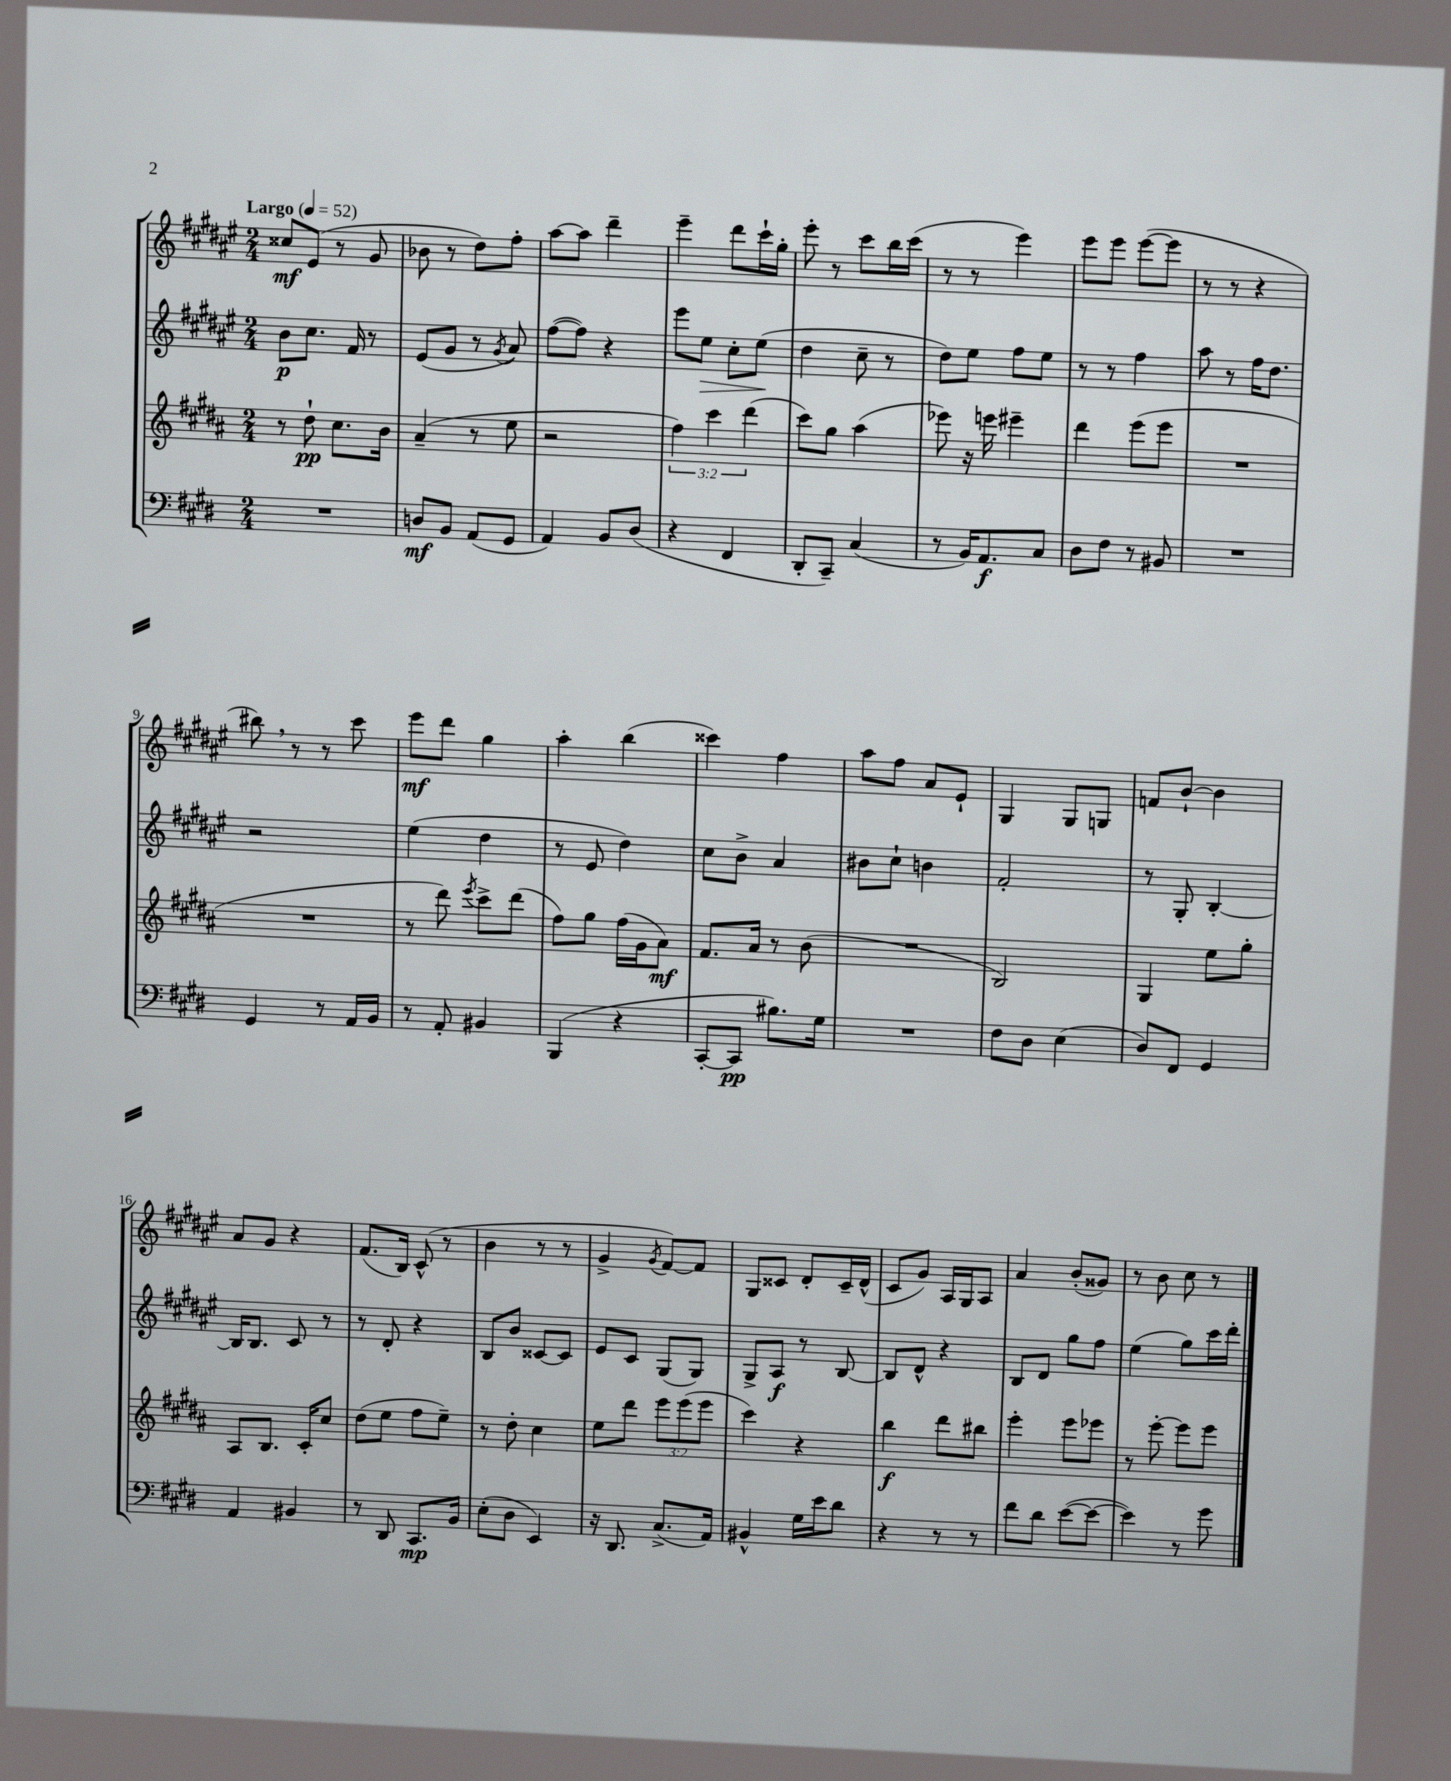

**kern	**kern	**kern	**kern
*staff4	*staff3	*staff2	*staff1
*clefF4	*clefG2	*clefG2	*clefG2
*k[f#c#g#d#]	*k[f#c#g#d#a#]	*k[f#c#g#d#a#e#]	*k[f#c#g#d#a#e#]
*M2/4	*M2/4	*M2/4	*M2/4
*MM52	*MM52	*MM52	*MM52
2r	8r	8b\L	8cc##/L
.	8dd#`\	8.cc#\J	(8e#/J
.	8.cc#\L	.	8r
.	.	16f#/	.
.	.	8r	8g#/
.	16b\Jk	.	.
=	=	=	=
8D/L	(4a#~/	(8e#/L	8b-\
8BB/J	.	8g#/J	8r
(8AA/L	8r	8r	8dd#\L)
.	.	8qg#/	.
8GG#/J	8ee\	8a#/)	8ff#'\J
=	=	=	=
4AA/)	2r	([8ff#\L	[8aa#\L
.	.	8ff#\]J)	8aa#\]J
8BB/L	.	4r	4ddd#~\
(8D#/J	.	.	.
=	=	=	=
4r	6ff#\)	8eee#\L	4eee#~\
.	.	8ee#\J	.
.	6ccc#\	.	.
4FF#/	.	8cc#'\L	8ddd#\L
.	(6ddd#\	.	.
.	.	(8ee#\J	16ccc#`\L
.	.	.	16gg#'\JJ
=	=	=	=
8DD#'/L	8ccc#\L)	4dd#\	8eee#'\
8CC#~/J)	8gg#\J	.	8r
(4C#/	(4aa#\	8cc#~\	8ccc#\L
.	.	8r	16bb\L
.	.	.	(16ccc#\JJ
=	=	=	=
8r	8eee-\)	8dd#\L)	8r
16BB/LK)	16r	8ee#\J	8r
8.AA/	16eee\	.	.
.	4eee#~\	8ff#\L	4eee#\)
8C#/J	.	8ee#\J	.
=	=	=	=
8D#\L	4ddd#\	8r	8eee#\L
8F#\J	.	8r	8eee#\J
8r	(8eee\L	4ff#\	([8eee#\L
8BB#/	8eee\J	.	8eee#\]J
=	=	=	=
2r	2r	8aa#\	8r
.	.	8r	8r
.	.	16ff#\LK	4r
.	.	8.dd#\J	.
=	=	=	=
4GG#/	2r	2r	8bb#\)
.	.	.	8r
8r	.	.	8r
16AA/LL	.	.	8ccc#\
16BB/JJ	.	.	.
=	=	=	=
8r	8r	(4ee#\	8eee#\L
8AA'/	8ddd#\)	.	8ddd#\J
.	8qeee/	.	.
4BB#/	8ccc#^\L	4dd#\	4gg#\
.	(8ddd#\J	.	.
=	=	=	=
(4BBB/	8ff#\L)	8r	4aa#'\
.	8gg#\J	8e#/	.
4r	(16ff#\LL	4dd#\)	(4bb\
.	16g#\J	.	.
.	8a#\J)	.	.
=	=	=	=
[8CC#'/L	8.f#/L	8cc#\L	4ccc##\)
8CC#/]J	.	8b^\J	.
.	16a#/Jk	.	.
8.B#\L)	8r	4a#/	4ff#\
.	(8b\	.	.
16G#\Jk	.	.	.
=	=	=	=
2r	2r	8b#\L	8aa#\L
.	.	8cc#`\J	8ff#\J
.	.	4b\	8a#/L
.	.	.	8e#`/J
=	=	=	=
8F#\L	2B/)	2f#'/	4G#/
8D#\J	.	.	.
(4E\	.	.	8G#/L
.	.	.	8G/J
=	=	=	=
8D#/L)	4G#/	8r	8f/L
8FF#/J	.	8G#'/	[8b`/J
4GG#/	8ee\L	[4B'/	4b\]
.	8gg#'\J	.	.
=	=	=	=
4AA/	8A#/L	16B/]LK	8a#/L
.	.	8.B/J	.
.	8.B/J	.	8g#/J
4BB#/	.	8c#/	4r
.	16c#'/LK	.	.
.	8cc#/J	8r	.
=	=	=	=
8r	(8dd#\L	8r	(8.f#/L
8DD#/	8ee\J	8d#'/	.
.	.	.	16B/Jk)
8.CC#/L	8ff#\L	4r	(8c#^^/
.	8ee~\J)	.	8r
16BB/Jk	.	.	.
=	=	=	=
(8E'\L	8r	8B/L	4b\
8D#\J	8dd#'\	8b/J	.
4EE/)	4cc#\	[8c##/L	8r
.	.	8c##/]J	8r
=	=	=	=
16r	8ee\L	8e#/L	4g#^/
8.DD#/	.	.	.
.	8ddd#\J	8c#/J	.
.	.	.	8qg#/
(8.C#^/L	12eee\L	(8G#/L	[8f#/L)
.	(12eee\	.	.
.	.	8G#/J)	8f#/]J
.	12eee\J	.	.
16AA/Jk)	.	.	.
=	=	=	=
4BB#^^/	4ccc#\)	8G#^/L	8G#/L
.	.	8A#/J	8c##/J
16G#\LL	4r	8r	8d#'/L
16e\J	.	.	.
8d#\J	.	[8B/	16c##~/L
.	.	.	(16d#^^/JJ
=	=	=	=
4r	4bb\	8B/]L	8c#/L
.	.	8d#^^/J	8g#/J)
8r	8ddd#\L	4r	16A#/LL
.	.	.	16G#/J
8r	8bb#\J	.	8A#/J
=	=	=	=
8f#\L	4eee'\	8B/L	4a#/
8d#\J	.	8d#/J	.
([8e\L	8eee\L	8gg#\L	(8b'/L
8e\_J	8eee-\J	8ff#\J	8g##/J)
=	=	=	=
4e\])	8r	(4ee#\	8r
.	[8eee'\	.	8b\
8r	8eee\]L	8gg#\L)	8cc#\
8g#\	8eee\J	16ccc#\L	8r
.	.	16ddd#'\JJ	.
==	==	==	==
*-	*-	*-	*-
